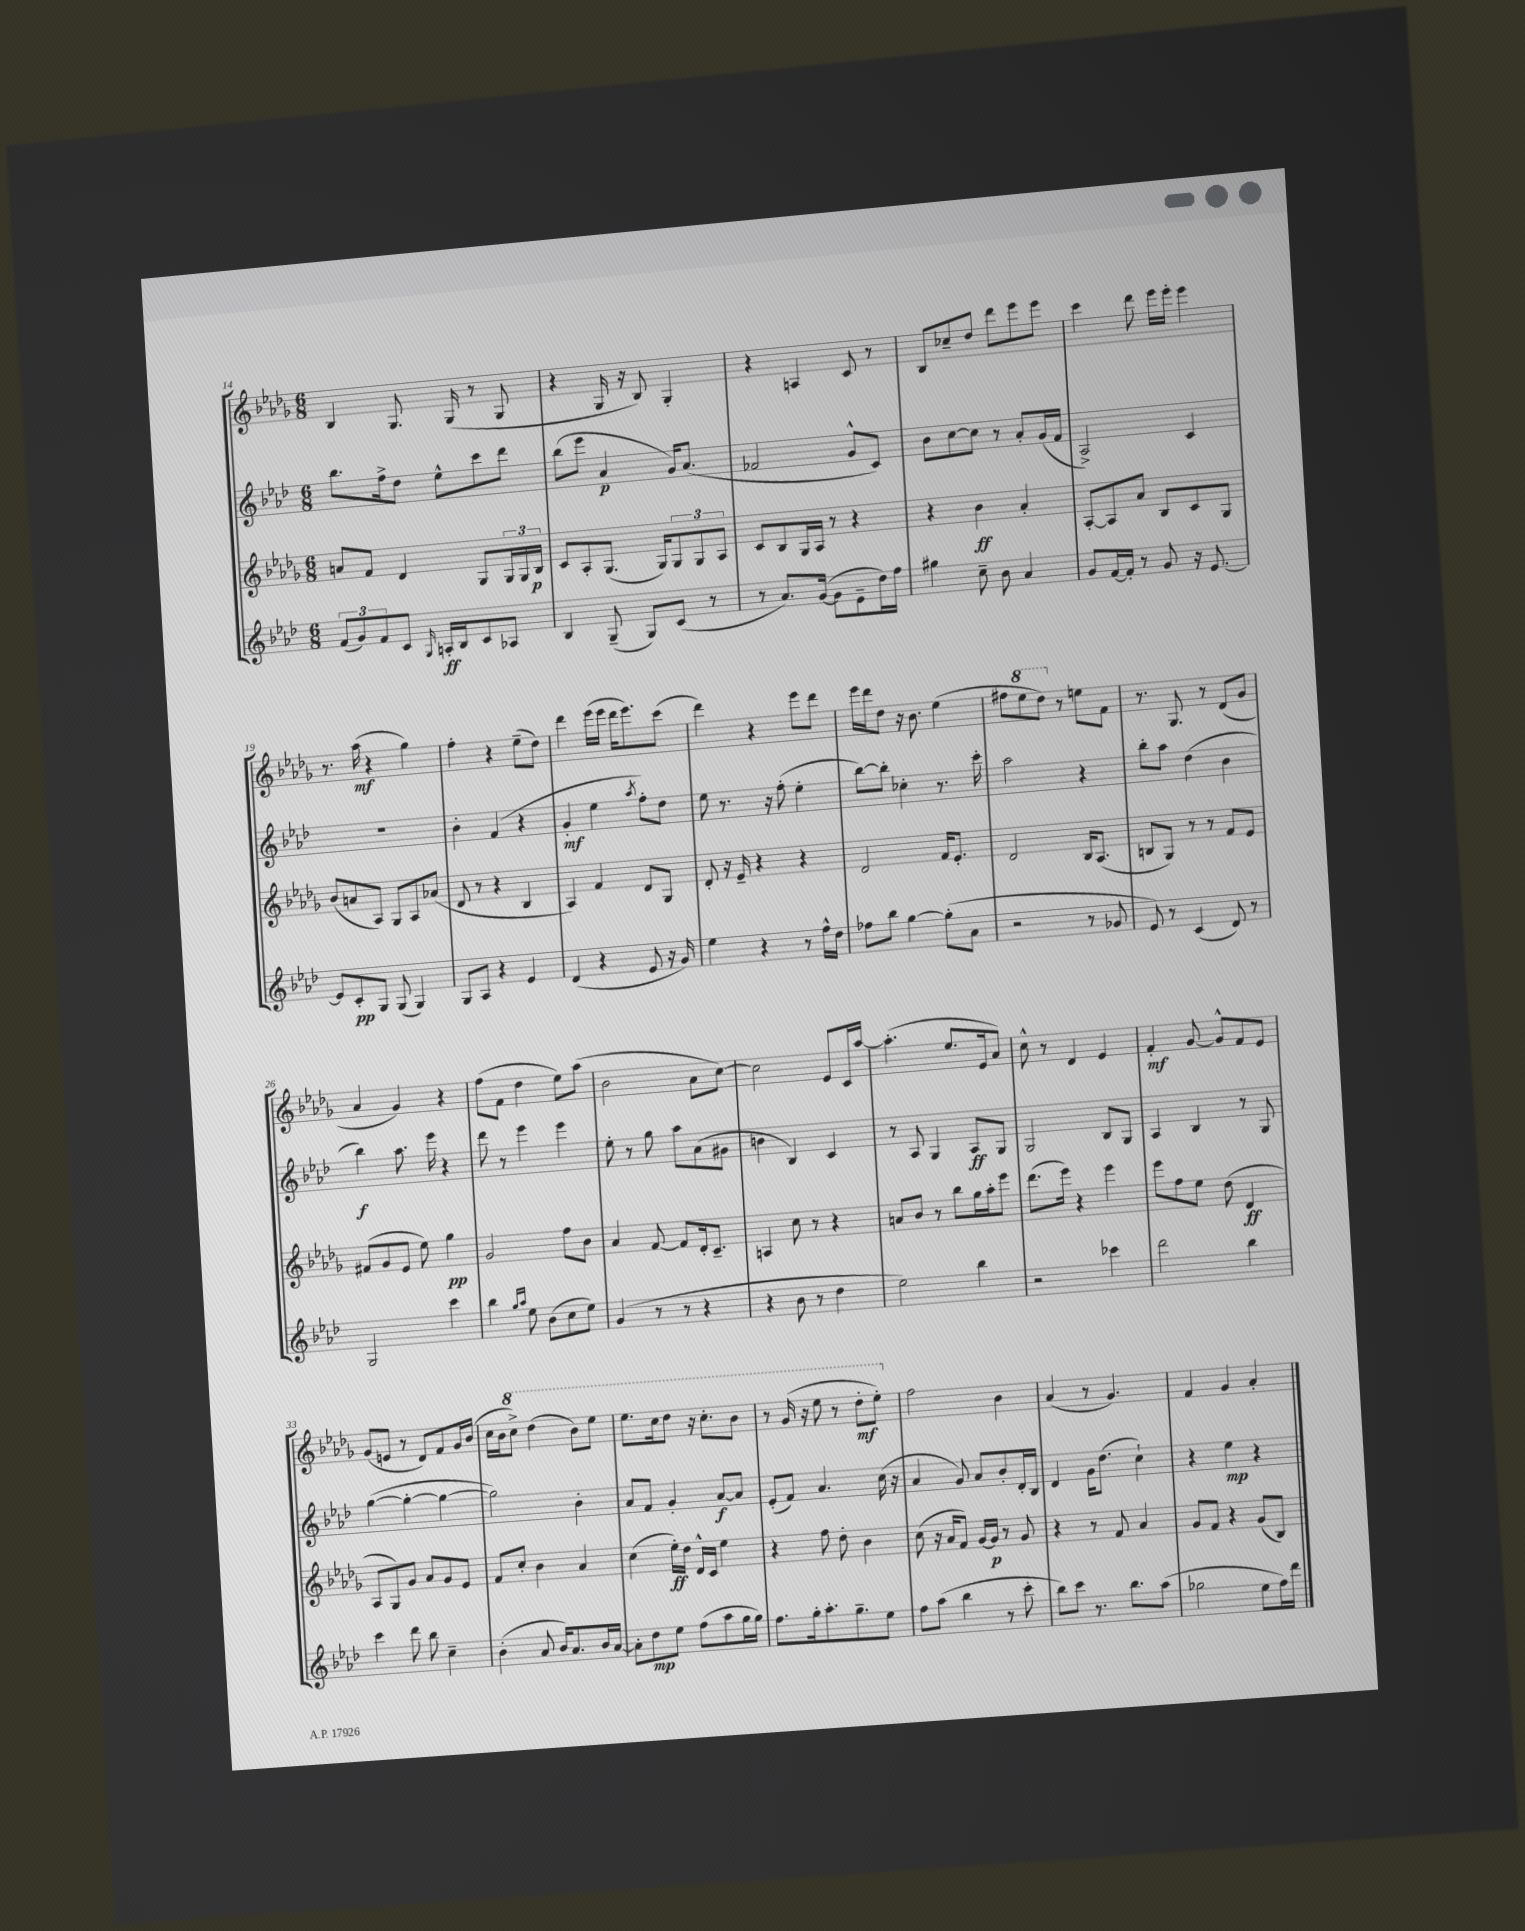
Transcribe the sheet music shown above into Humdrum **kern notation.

**kern	**dynam	**kern	**dynam	**kern	**dynam	**kern	**dynam
*part4	*part4	*part3	*part3	*part2	*part2	*part1	*part1
*staff4	*staff4	*staff3	*staff3	*staff2	*staff2	*staff1	*staff1
*clefG2	*	*clefG2	*	*clefG2	*	*clefG2	*
*k[b-e-a-d-]	*	*k[b-e-a-d-g-]	*	*k[b-e-a-d-]	*	*k[b-e-a-d-g-]	*
*M6/8	*	*M6/8	*	*M6/8	*	*M6/8	*
=14	=14	=14	=14	=14	=14	=14	=14
(12f/L	.	8an/L	.	8.bb-\L	.	4B-/	.
12g/)	.	.	.	.	.	.	.
.	.	8f/J	.	.	.	.	.
12f/	.	.	.	.	.	.	.
.	.	.	.	16ff^\k	.	.	.
8c/J	.	4d-/	.	8dd-\J	.	8.G-/	.
16qqG/	.	.	.	.	.	.	.
16An'/LL	ff	.	.	8ee-^^\L	.	.	.
16B-/J	.	.	.	.	.	(16G-/	.
8c/	.	8G-/L	.	8ccc\	.	8r	.
8A-X/J	.	24G-/L	.	8ddd-\J	.	8G-/	.
.	.	24G-/	.	.	.	.	.
.	.	24B-/JJ	p	.	.	.	.
=15	=15	=15	=15	=15	=15	=15	=15
4B-/	.	8c/L	.	(8bb-\L	.	4r	.
.	.	8A-'/	.	8eee-\J	.	.	.
(8G~/	.	(8.G-/J	.	4a-/	p	16G-/	.
.	.	.	.	.	.	16r	.
8G/L)	.	.	.	.	.	8B-/)	.
.	.	16G-/KL)	.	.	.	.	.
(8c/J	.	12G-/	.	16g/KL)	.	4G-'/	.
.	.	.	.	(8.a-/J	.	.	.
.	.	12G-/	.	.	.	.	.
8r	.	.	.	.	.	.	.
.	.	12A-/J	.	.	.	.	.
=16	=16	=16	=16	=16	=16	=16	=16
8r	.	8c/L	.	2f-X/	.	4r	.
8.a-/L)	.	8B-/	.	.	.	.	.
.	.	16G-/L	.	.	.	4An/	.
([16g/Jk	.	16A-/JJ	.	.	.	.	.
8g\L]	.	8r	.	.	.	.	.
8e-~\	.	4r	.	8g^^/L	.	8c/	.
16dd-\L)	.	.	.	8c/J)	.	8r	.
16ff\JJ	.	.	.	.	.	.	.
=17	=17	=17	=17	=17	=17	=17	=17
4gg#X\	.	4r	.	8b-\L	.	8B-/L	.
.	.	.	.	[8cc\	.	8cc-X~/	.
8cc~\	.	4b-\	ff	8cc\J]	.	8dd-/J	.
8b-\	.	.	.	8r	.	8ddd-\L	.
4a-/	.	4a-'/	.	8a-'/L	.	8eee-\	.
.	.	.	.	(16g/L	.	8eee-\J	.
.	.	.	.	16f/JJ	.	.	.
=18	=18	=18	=18	=18	=18	=18	=18
8g/L	.	[8A-'/L	.	2A-^/)	.	4ccc\	.
[16f/L	.	8A-/]	.	.	.	.	.
16f'/JJ]	.	.	.	.	.	.	.
8r	.	8a-/J	.	.	.	8ddd-\	.
8g/	.	8B-/L	.	.	.	16eee-\LL	.
.	.	.	.	.	.	16eee-'\JJ	.
16r	.	8c/	.	4c/	.	4eee-\	.
[8.e-/	.	.	.	.	.	.	.
.	.	8G-/J	.	.	.	.	.
!!LO:LB:g=z
=19	=19	=19	=19	=19	=19	=19	=19
8e-/L]	.	(8b-/L	.	2.r	.	8.r	.
8c'/	pp	8an/	.	.	.	.	.
.	.	.	.	.	.	(16aa-\	mf
8G/J	.	8A-/J)	.	.	.	4r	.
(8G/	.	8G-/L	.	.	.	.	.
4G/)	.	8A-/	.	.	.	4gg-\)	.
.	.	(8a-X/J	.	.	.	.	.
=20	=20	=20	=20	=20	=20	=20	=20
8G/L	.	8d-/	.	4b-'\	.	4ff'\	.
8A-/J	.	8r	.	.	.	.	.
4r	.	4r	.	(4f/	.	4r	.
4e-/	.	4B-/	.	4r	.	(8ee-~\L	.
.	.	.	.	.	.	8dd-\J)	.
=21	=21	=21	=21	=21	=21	=21	=21
(4d-/	.	4A-/)	.	4g'/	mf	4ddd-\	.
4r	.	4f/	.	4ee-\	.	(16eee-\LL	.
.	.	.	.	.	.	16eee-\JJ	.
.	.	.	.	.	.	16ddd-\KL	.
.	.	.	.	.	.	8.eee-\)	.
.	.	.	.	8qaa-/	.	.	.
8e-/	.	8d-/L	.	8ff'\L)	.	.	.
16r	.	8G-/J	.	8dd-\J	.	(8ccc\J	.
16g/)	.	.	.	.	.	.	.
=22	=22	=22	=22	=22	=22	=22	=22
4ee-\	.	8d-'/	.	8ee-\	.	4ddd-\)	.
.	.	16r	.	8.r	.	.	.
.	.	16e-~/	.	.	.	.	.
4r	.	4r	.	.	.	4r	.
.	.	.	.	16r	.	.	.
.	.	.	.	(8ff'\	.	.	.
8r	.	4r	.	4ee-'\	.	8eee-\L	.
16ff^^\LL	.	.	.	.	.	8ddd-\J	.
16dd-\JJ	.	.	.	.	.	.	.
=23	=23	=23	=23	=23	=23	=23	=23
8ff-X\L	.	2d-/	.	[8bb-\L)	.	16eee-\LL	.
.	.	.	.	.	.	16ddd-\J	.
8bb-\J	.	.	.	8bb-'\J]	.	8dd-\J	.
[4gg\	.	.	.	4cc-X'\	.	16r	.
.	.	.	.	.	.	8.b-\	.
(8gg'\L]	.	16f/KL	.	8.r	.	(4ee-\	.
.	.	8.e-'/J	.	.	.	.	.
8a-\J	.	.	.	.	.	.	.
.	.	.	.	16ccc'\	.	.	.
=24	=24	=24	=24	=24	=24	=24	=24
2r	.	2d-/	.	2aa-\	.	8ff#X\L	.
*	*	*	*	*	*	*8va	*
.	.	.	.	.	.	8eee-\	.
.	.	.	.	.	.	8ddd-\J)	.
*	*	*	*	*	*	*X8va	*
.	.	.	.	.	.	8r	.
8r	.	16B-/KL	.	4r	.	8een\L	.
.	.	(8.A-/J	.	.	.	.	.
8g-X/	.	.	.	.	.	8f\J	.
=25	=25	=25	=25	=25	=25	=25	=25
8e-/)	.	8Bn/L	.	8bb-'\L	.	8.r	.
8r	.	8G-/J)	.	8aa-\J	.	.	.
.	.	.	.	.	.	8.G-/	.
(4c/	.	8r	.	(4dd-\	.	.	.
.	.	8r	.	.	.	8r	.
8d-/)	.	8f/L	.	4b-\	.	(8d-/L	.
8r	.	8e-/J	.	.	.	8g-/J	.
!!LO:LB:g=z
=26	=26	=26	=26	=26	=26	=26	=26
2G/	.	(8f#X/L	.	4bb-\)	f	4a-/	.
.	.	8g-/	.	.	.	.	.
.	.	8e-/J	.	8.aa-\	.	4g-/)	.
.	.	8ee-\)	.	.	.	.	.
.	.	.	.	16eee-\	.	.	.
4ccc\	.	4gg-\	pp	4r	.	4r	.
=27	=27	=27	=27	=27	=27	=27	=27
4bb-\	.	2g-/	.	8ddd-\	.	(8ff\L	.
.	.	.	.	8r	.	8f\J	.
16qqgg/LL	.	.	.	.	.	.	.
16qqaa-/JJ	.	.	.	.	.	.	.
8ee-\	.	.	.	4eee-\	.	4dd-\	.
(8b-\L	.	.	.	.	.	.	.
8cc\	.	8ff\L	.	4eee-\	.	8ee-\L)	.
8ee-\J)	.	8b-\J	.	.	.	(8aa-\J	.
=28	=28	=28	=28	=28	=28	=28	=28
(4g/	.	4a-/	.	8ee-'\	.	2b-\	.
.	.	.	.	8r	.	.	.
8r	.	[8f/	.	8gg\	.	.	.
8r	.	8f/L]	.	8aa-\L	.	.	.
4r	.	16d-'/k	.	(8a-\	.	8a-\L	.
.	.	8.c~/J	.	.	.	.	.
.	.	.	.	8g#X\J	.	[8cc\J)	.
=29	=29	=29	=29	=29	=29	=29	=29
4r	.	4An/	.	4bn\	.	2cc\]	.
8b-\	.	8cc\	.	4B-/)	.	.	.
8r	.	8r	.	.	.	.	.
4dd-\	.	4r	.	4c/	.	8e-/L	.
.	.	.	.	.	.	16c/L	.
.	.	.	.	.	.	[16aa-/JJ	.
=30	=30	=30	=30	=30	=30	=30	=30
2ee-\)	.	8an/L	.	8r	.	(4.aa-'\]	.
.	.	8b-/J	.	8A-/	.	.	.
.	.	8r	.	4G/	.	.	.
.	.	8bb-\L	.	.	.	8.ee-/L	.
4bb-\	.	16gg-\L	.	8A-/L	ff	.	.
.	.	16aa-'\J	.	.	.	16e-/k	.
.	.	8eee-\J	.	8G/J	.	8a-/J)	.
=31	=31	=31	=31	=31	=31	=31	=31
2r	.	(8.ddd-\L	.	2G/	.	8cc^^\	.
.	.	.	.	.	.	8r	.
.	.	16eee-\Jk)	.	.	.	.	.
.	.	4r	.	.	.	4d-/	.
4ccc-X\	.	4eee-\	.	8B-/L	.	4e-/	.
.	.	.	.	8G/J	.	.	.
=32	=32	=32	=32	=32	=32	=32	=32
2ddd-\	.	8eee-\L	.	4A-/	.	4f'/	mf
.	.	8ff\	.	.	.	.	.
.	.	8ee-\J	.	4B-/	.	[8g-/	.
.	.	(8dd-\	.	.	.	8g-^^/L]	.
4bb-\	.	4d-/	ff	8r	.	8f/	.
.	.	.	.	8G/	.	8e-/J	.
!!LO:LB:g=z
=33	=33	=33	=33	=33	=33	=33	=33
4ccc\	.	8A-/L	.	([4gg\	.	(8g-/L	.
.	.	8G-/)	.	.	.	8en/J	.
8ddd-\	.	8g-/J	.	4gg'\_	.	8r	.
8bb-\	.	8a-/L	.	.	.	8d-/L)	.
4cc~\	.	8g-/	.	4gg\_	.	8f/	.
.	.	8e-/J	.	.	.	16g-/L	.
.	.	.	.	.	.	(16b-/JJ	.
=34	=34	=34	=34	=34	=34	=34	=34
(4b-'\	.	8f/L	.	2gg\])	.	16cc\LL	.
.	.	.	.	.	.	16b-\J	.
*	*	*	*	*	*	*8va	*
.	.	8cc'/J	.	.	.	8ccc^\J)	.
8a-/	.	4b-\	.	.	.	(4ddd-\	.
16b-/KL)	.	.	.	.	.	.	.
8.a-/	.	.	.	.	.	.	.
.	.	4a-/	.	4b-'\	.	8bb-\L)	.
16b-/L	.	.	.	.	.	8eee-\J	.
[16a-/JJ	.	.	.	.	.	.	.
=35	=35	=35	=35	=35	=35	=35	=35
8a-'\L]	.	(4cc\	.	8a-/L	.	8.eee-\L	.
8dd-\	mp	.	.	8f/J	.	.	.
.	.	.	.	.	.	16ccc\k	.
8ee-\J	.	16ee-'\LL)	ff	4g'/	.	8ddd-\J	.
.	.	16dd-\JJ	.	.	.	.	.
(8ff\L	.	16d-^^/LL	.	.	.	16r	.
.	.	16c/JJ	.	.	.	8.ccc'\L	.
8aa-\	.	4ee-\	.	[8a-/L	f	.	.
16gg\L	.	.	.	8a-/J]	.	8bb-\J	.
16gg\JJ)	.	.	.	.	.	.	.
=36	=36	=36	=36	=36	=36	=36	=36
8.ff\L	.	4r	.	(8e-'/L	.	8r	.
.	.	.	.	8f/J)	.	(16gg-/	.
16gg'\k	.	.	.	.	.	16r	.
8.aa-'\	.	8ff\	.	4.a-/	.	8eee-\	.
.	.	8dd-'\	.	.	.	8r	.
8.gg~\	.	.	.	.	.	.	.
.	.	4b-\	.	.	.	8ddd-'\L	mf
8ee-\J	.	.	.	(16cc\	.	8eee-'\J)	.
.	.	.	.	16r	.	.	.
=37	=37	=37	=37	=37	=37	=37	=37
*	*	*	*	*	*	*X8va	*
8ff\L	.	(8cc\	.	4a-/	.	2ff\	.
(8aa-\J	.	16r	.	.	.	.	.
.	.	16a-/KL	.	.	.	.	.
4bb-\	.	8f/J)	.	8g/)	.	.	.
.	.	[16g-/LL	.	8a-/L	.	.	.
.	.	16g-/JJ]	p	.	.	.	.
8r	.	8r	.	8b-'/	.	4b-\	.
8ccc'\	.	8g-/	.	16d-'/L	.	.	.
.	.	.	.	16B-/JJ	.	.	.
=38	=38	=38	=38	=38	=38	=38	=38
8bb-\L)	.	4r	.	4d-/	.	(4a-/	.
8ccc\J	.	.	.	.	.	.	.
8.r	.	8r	.	16g\KL	.	8r	.
.	.	.	.	(8.dd-\J	.	.	.
.	.	8f/	.	.	.	4.g-/)	.
8.bb-\L	.	.	.	.	.	.	.
.	.	4a-/	.	4cc`\)	.	.	.
(8aa-\J	.	.	.	.	.	.	.
=39	=39	=39	=39	=39	=39	=39	=39
2gg-X\	.	8g-/L	.	4r	.	4f/	.
.	.	8f/J	.	.	.	.	.
.	.	4r	.	4ee-\	mp	4g-/	.
8ee-\L	.	(8g-/L	.	4r	.	4a-'/	.
16ff\L)	.	8B-/J)	.	.	.	.	.
16ddd-\JJ	.	.	.	.	.	.	.
==	==	==	==	==	==	==	==
*-	*-	*-	*-	*-	*-	*-	*-
